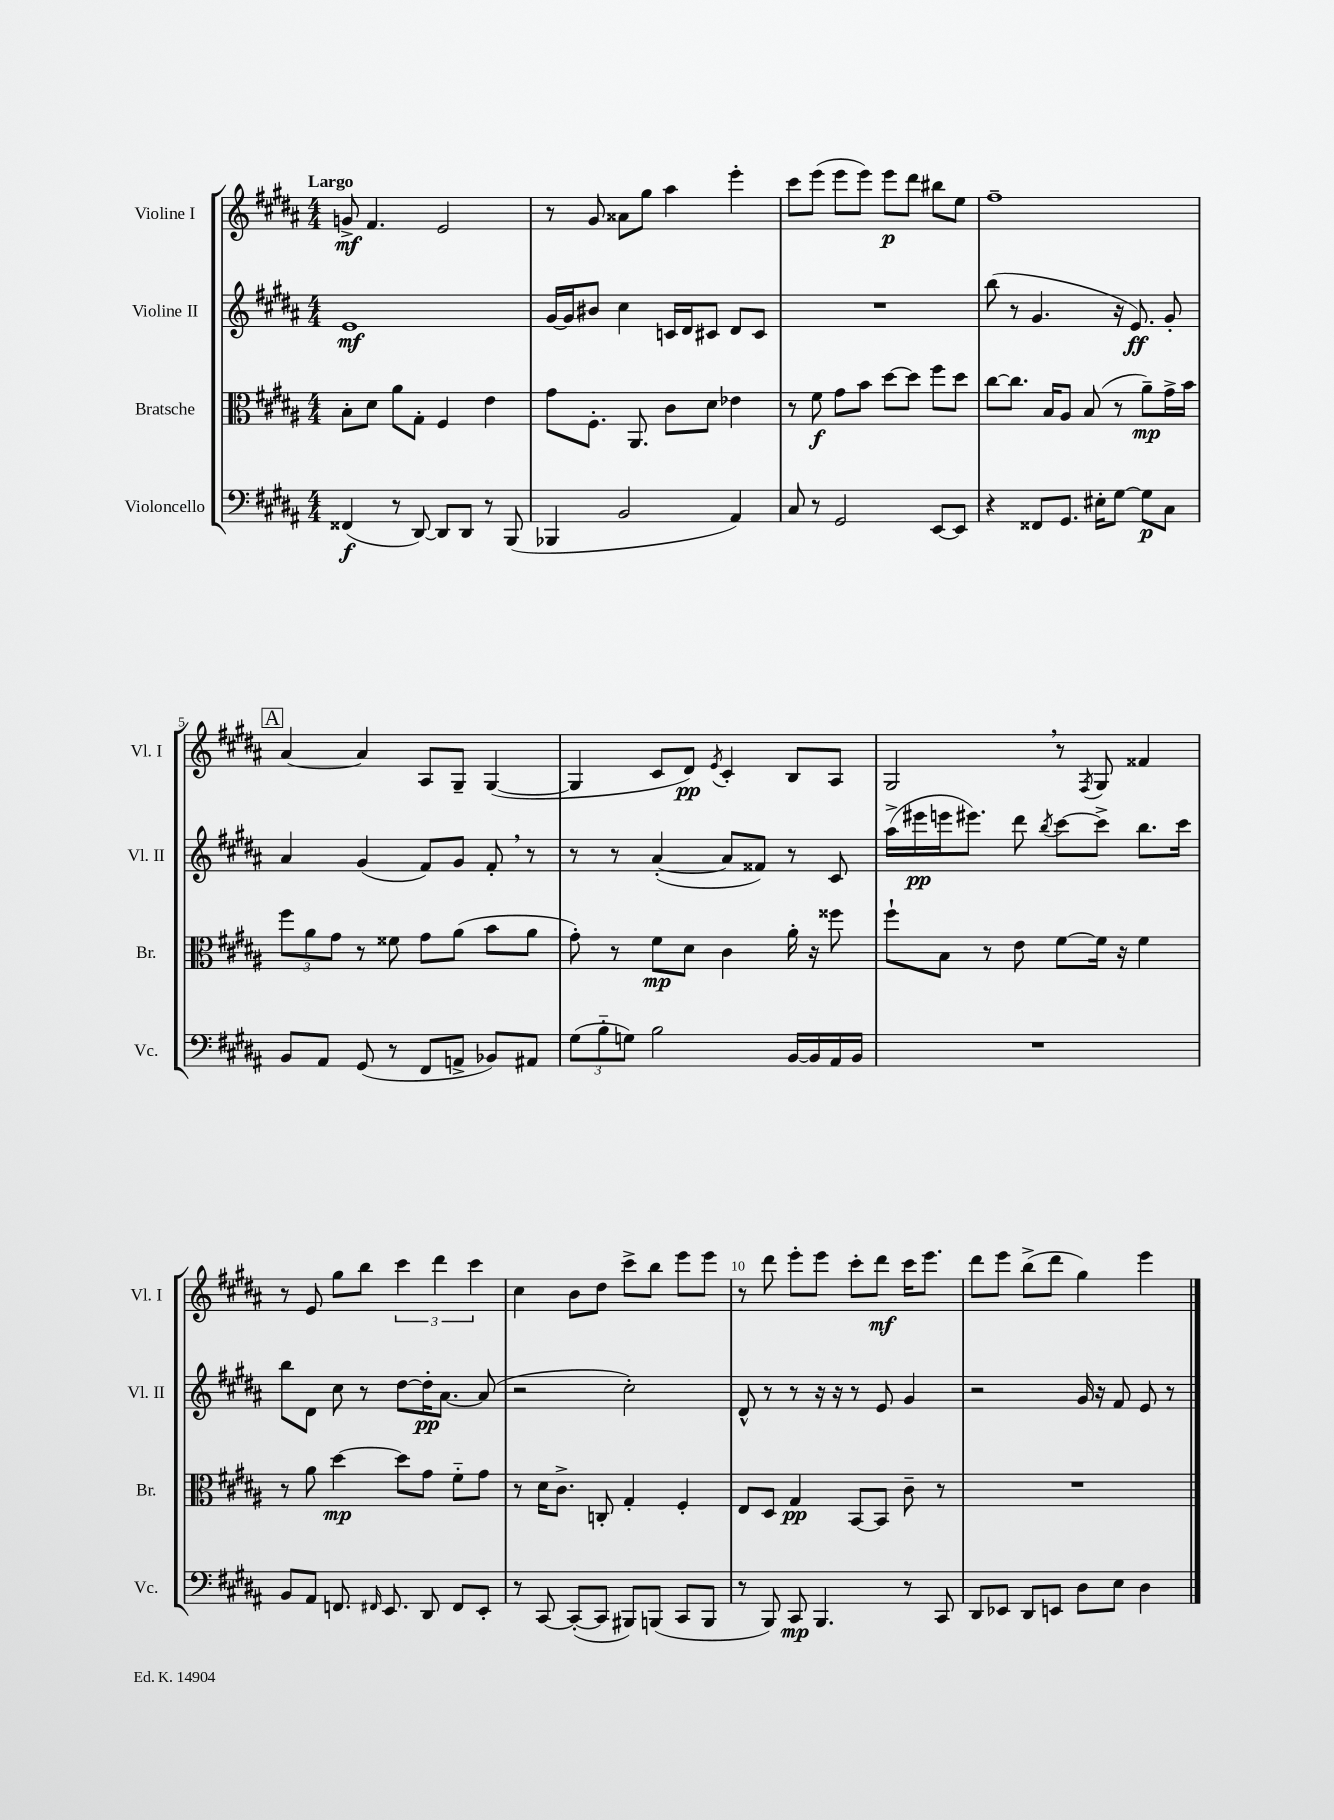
<<
\new StaffGroup <<
\new Staff = "s0" \with { instrumentName = "Violine I" shortInstrumentName = "Vl. I" } {
    \clef treble \key b \major \numericTimeSignature \time 4/4 \tempo "Largo"
    \autoBeamOff g'8->\mf fis'4. e'2 |
    r8 gis'8 aisis'8[ gis''8] ais''4 e'''4-. |
    cis'''8[ e'''8]( e'''8[ e'''8]) e'''8[\p dis'''8] bis''8[ e''8] |
    fis''1-- |
    \mark \markup { \box "A" } ais'4~ ais'4 ais8[ gis8]-- gis4~( |
    gis4 cis'8[ dis'8]\pp) \acciaccatura { e'8 } cis'4-. b8[ ais8] |
    gis2 \breathe r8 \acciaccatura { fis8 } gis8 fisis'4 |
    r8 e'8 gis''8[ b''8] \tuplet 3/2 { cis'''4 dis'''4 cis'''4 } |
    cis''4 b'8[ dis''8] cis'''8[-> b''8] e'''8[ e'''8] |
    r8 dis'''8 e'''8[-. e'''8] cis'''8[-. dis'''8]\mf cis'''16[ e'''8.] |
    dis'''8[ e'''8] b''8[->( dis'''8] gis''4) e'''4 \bar "|." |
}
\new Staff = "s1" \with { instrumentName = "Violine II" shortInstrumentName = "Vl. II" } {
    \clef treble \key b \major \numericTimeSignature \time 4/4
    \autoBeamOff e'1\mf |
    gis'16[~ gis'16 bis'8] cis''4 c'16[ dis'16 cis'8] dis'8[ cis'8] |
    R1 |
    b''8( r8 gis'4. r16 e'8.\ff) gis'8-. |
    \mark \markup { \box "A" } ais'4 gis'4( fis'8[) gis'8] fis'8-. \breathe r8 |
    r8 r8 ais'4~-.( ais'8[ fisis'8]) r8 cis'8 |
    ais''16[->( eis'''16\pp e'''16 eis'''8.]) dis'''8 \acciaccatura { b''8 } cis'''8[~ cis'''8]-> b''8.[ cis'''16] |
    b''8[ dis'8] cis''8 r8 dis''8[~ dis''16-.\pp ais'8.]~ ais'8( |
    r2 cis''2-.) |
    dis'8-^ r8 r8 r16 r16 r8 e'8 gis'4 |
    r2 gis'16 r16 fis'8 e'8 r8 \bar "|." |
}
\new Staff = "s2" \with { instrumentName = "Bratsche" shortInstrumentName = "Br." } {
    \clef alto \key b \major \numericTimeSignature \time 4/4
    \autoBeamOff b8[-. dis'8] ais'8[ gis8]-. fis4 e'4 |
    gis'8[ fis8.]-. ais,8. cis'8[ dis'8] ees'4 |
    r8 fis'8\f gis'8[ b'8] dis''8[~ dis''8] fis''8[ dis''8] |
    cis''8[~ cis''8.] b16[ ais8] b8( r8 ais'8[--\mp) gis'16-> b'16] |
    \mark \markup { \box "A" } \tuplet 3/2 { fis''8[ ais'8 gis'8] } r8 fisis'8 gis'8[ ais'8]( b'8[ ais'8] |
    gis'8-.) r8 fis'8[\mp dis'8] cis'4 ais'16-. r16 fisis''8 |
    fis''8[-! b8] r8 e'8 fis'8[~ fis'16] r16 fis'4 |
    r8 ais'8 dis''4~\mp dis''8[ gis'8] fis'8[-_ gis'8] |
    r8 dis'16[ cis'8.]-> c8-. gis4-. fis4-. |
    e8[ dis8] gis4\pp b,8[~ b,8] cis'8-- r8 |
    R1 \bar "|." |
}
\new Staff = "s3" \with { instrumentName = "Violoncello" shortInstrumentName = "Vc." } {
    \clef bass \key b \major \numericTimeSignature \time 4/4
    \autoBeamOff fisis,4\f( r8 dis,8~) dis,8[ dis,8] r8 b,,8( |
    bes,,4 b,2 ais,4) |
    cis8 r8 gis,2 e,8[~ e,8] |
    r4 fisis,8[ gis,8.] eis16[-. gis8]~ gis8[\p cis8] |
    \mark \markup { \box "A" } b,8[ ais,8] gis,8( r8 fis,8[ a,8]-> bes,8[) ais,8] |
    \tuplet 3/2 { gis8[( b8-_ g8]) } b2 b,16[~ b,16 ais,16 b,16] |
    R1 |
    b,8[ ais,8] f,8. \grace { fis,16 } e,8. dis,8 fis,8[ e,8]-. |
    r8 cis,8~ cis,8[~-.( cis,8] bis,,8[) b,,8]( cis,8[ b,,8] |
    r8 b,,8) cis,8\mp b,,4. r8 cis,8 |
    dis,8[ ees,8] dis,8[ e,8] dis8[ e8] dis4 \bar "|." |
}
>>
>>
\layout { \context { \Score \override BarNumber.break-visibility = ##(#f #t #t) barNumberVisibility = #(every-nth-bar-number-visible 5) } }
